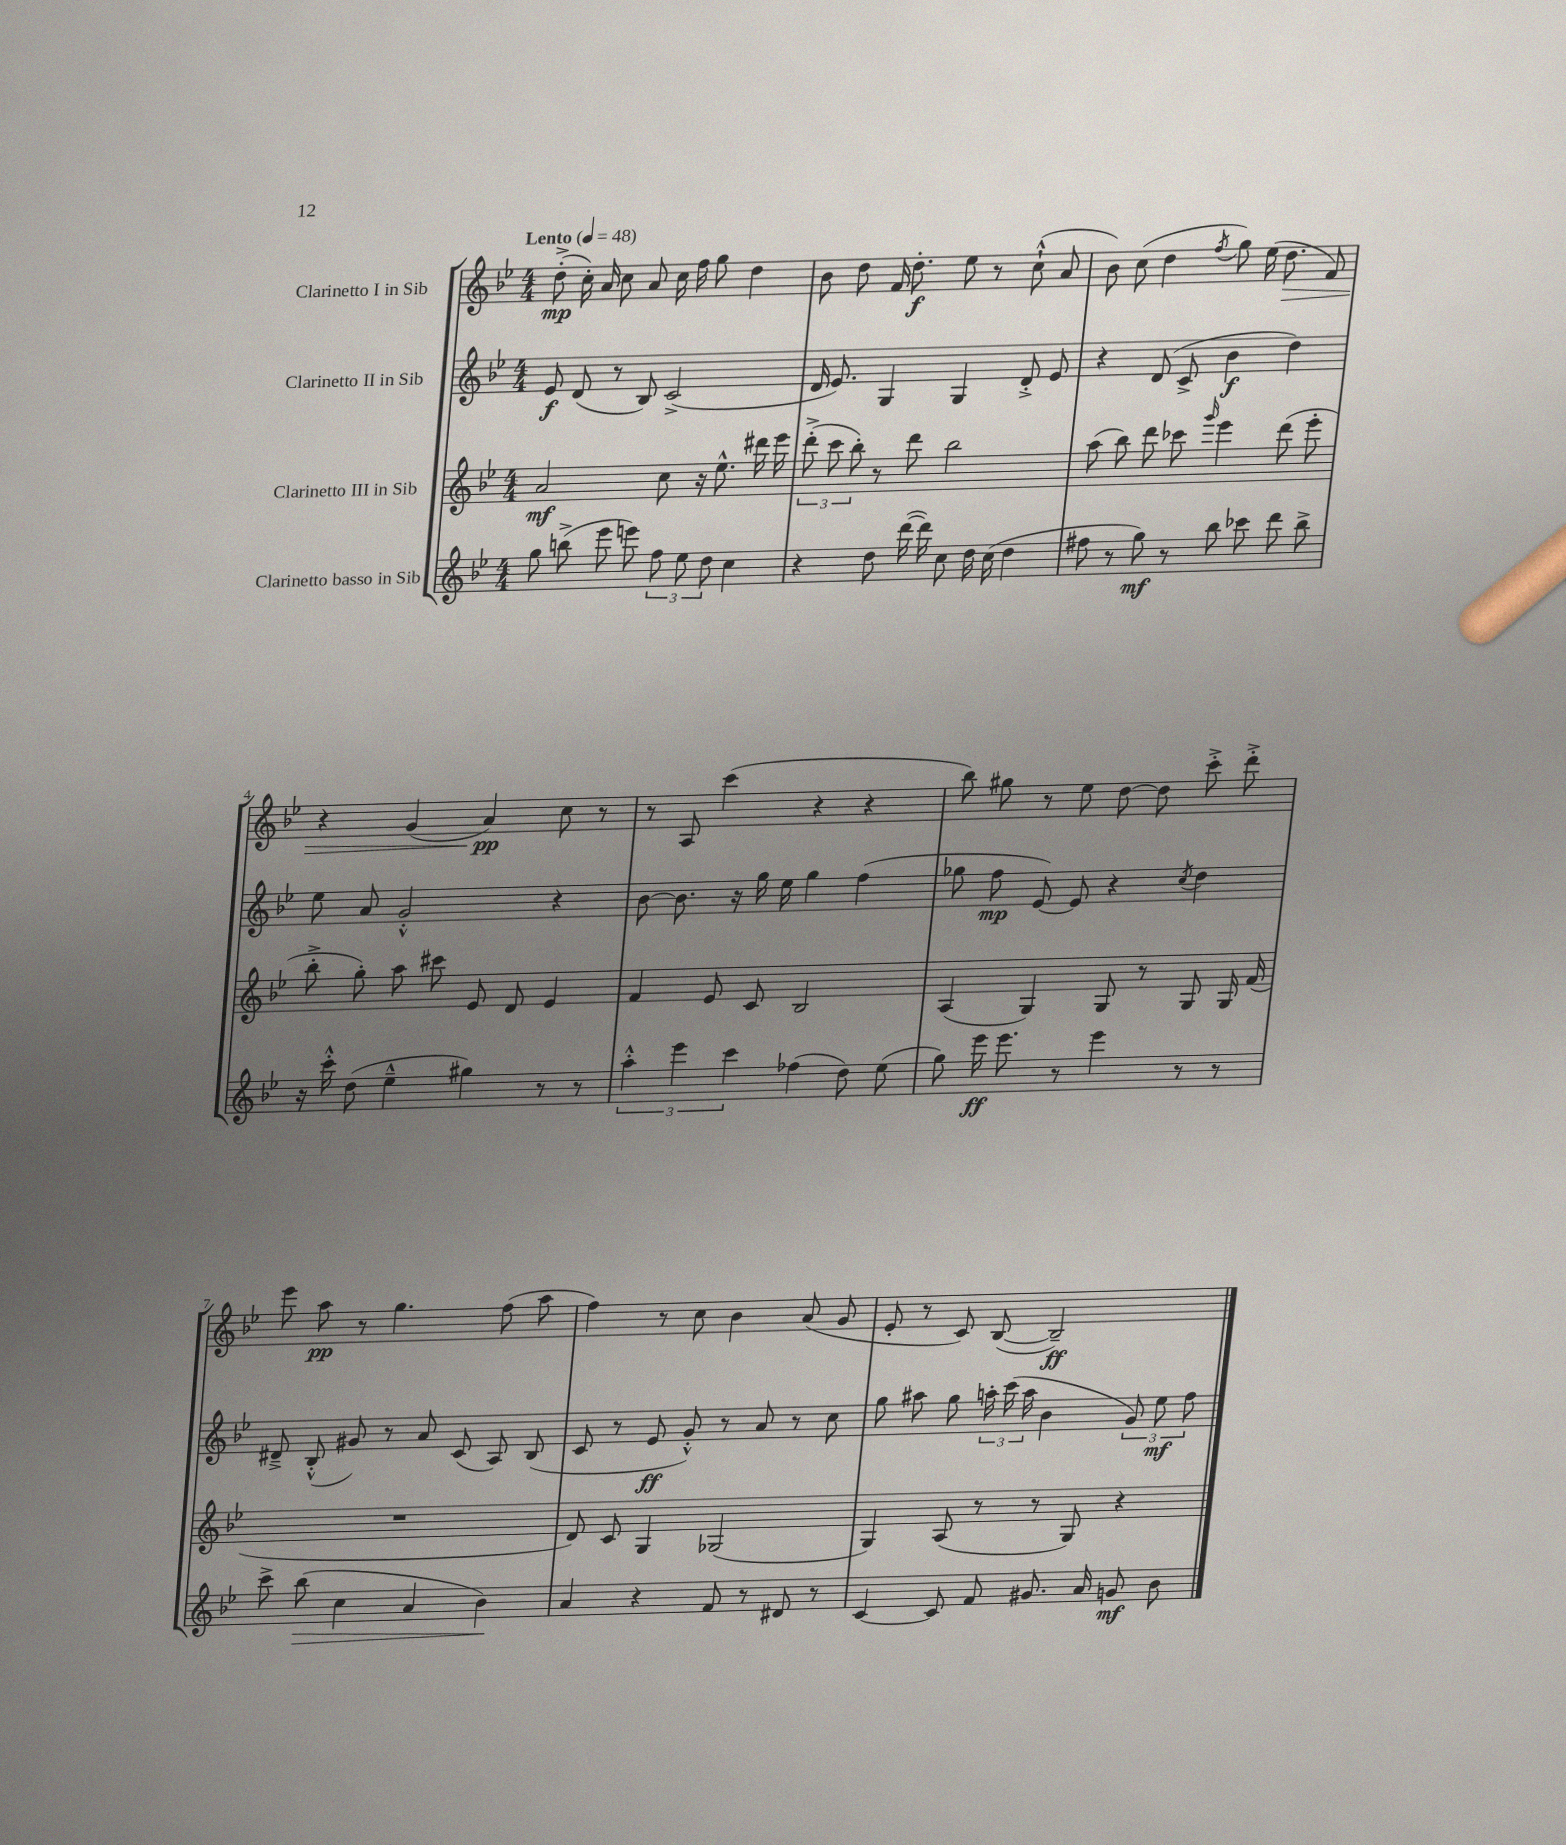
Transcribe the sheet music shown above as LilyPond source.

<<
\new StaffGroup <<
\new Staff = "s0" \with { instrumentName = "Clarinetto I in Sib" } {
    \clef treble \key bes \major \numericTimeSignature \time 4/4 \tempo "Lento" 4 = 48
    \autoBeamOff d''8-.->\mp( c''16-.) a'16 c''8 a'8 c''16 f''16 g''8 d''4 |
    bes'8 d''8 f'16 d''8.-.\f ees''8 r8 c''8-!-^( a'8 |
    bes'8) c''8( d''4 \acciaccatura { f''8 } g''8) ees''16( d''8.\> f'8) |
    r4 g'4( a'4\pp\!) c''8 r8 |
    r8 a8 c'''4( r4 r4 |
    bes''8) gis''8 r8 ees''8 d''8~ d''8 c'''8-.-> d'''8-.-> |
    ees'''8 a''8\pp r8 g''4. f''8( a''8 |
    f''4) r8 c''8 bes'4 a'8( g'8 |
    ees'8-. r8 c'8) bes8~( bes2--\ff) \bar "|." |
}
\new Staff = "s1" \with { instrumentName = "Clarinetto II in Sib" } {
    \clef treble \key bes \major \numericTimeSignature \time 4/4
    \autoBeamOff ees'8\f d'8( r8 bes8) c'2->( |
    d'16 ees'8.) g4 g4 d'8-.-> ees'8 |
    r4 d'8( c'8-> bes'4\f d''4) |
    ees''8 a'8 g'2-.-^ r4 |
    bes'8~ bes'8. r16 g''16 ees''16 g''4 f''4( |
    ges''8 f''8\mp ees'8~) ees'8 r4 \acciaccatura { c''8 } d''4 |
    dis'8---> bes8-.-^( gis'8) r8 a'8 c'8( a8) bes8( |
    c'8 r8 ees'8\ff g'8-.-^) r8 a'8 r8 c''8 |
    g''8 ais''8 g''8 \tuplet 3/2 { a''16-. c'''16( a''16 } bes'4 \tuplet 3/2 { g'8) ees''8\mf f''8 } \bar "|." |
}
\new Staff = "s2" \with { instrumentName = "Clarinetto III in Sib" } {
    \clef treble \key bes \major \numericTimeSignature \time 4/4
    \autoBeamOff a'2\mf c''8 r16 ees''8.-^ dis'''16 ees'''16 |
    \tuplet 3/2 { d'''8-.->( c'''8 bes''8-.) } r8 d'''8 bes''2 |
    a''8( bes''8) d'''8 ces'''8 \grace { g'''16 } ees'''4 d'''8( ees'''8-. |
    bes''8-.-> g''8-.) a''8 cis'''8 ees'8 d'8 ees'4 |
    f'4 ees'8 c'8 bes2 |
    a4( g4) g8 r8 g8 g16 f'16( |
    R1 |
    d'8) c'8 g4 ges2( |
    g4) a8( r8 r8 g8) r4 \bar "|." |
}
\new Staff = "s3" \with { instrumentName = "Clarinetto basso in Sib" } {
    \clef treble \key bes \major \numericTimeSignature \time 4/4
    \autoBeamOff g''8 b''8->( ees'''8 e'''8) \tuplet 3/2 { f''8 ees''8 d''8 } c''4 |
    r4 d''8 d'''16~( d'''16) c''8 d''16 c''16( d''4 |
    fis''8 r8 g''8\mf) r8 bes''8 ces'''8 d'''8 bes''8-> |
    r16 c'''16-.-^ d''8( ees''4---^ gis''4) r8 r8 |
    \tuplet 3/2 { a''4-.-^ ees'''4 c'''4 } fes''4( d''8) ees''8( |
    g''8) ees'''16\ff ees'''8. r8 ees'''4 r8 r8 |
    c'''8-> bes''8\>( c''4 a'4 bes'4\!) |
    a'4 r4 f'8 r8 dis'8 r8 |
    c'4~ c'8 f'8 gis'8. a'16 g'8\mf bes'8 \bar "|." |
}
>>
>>
